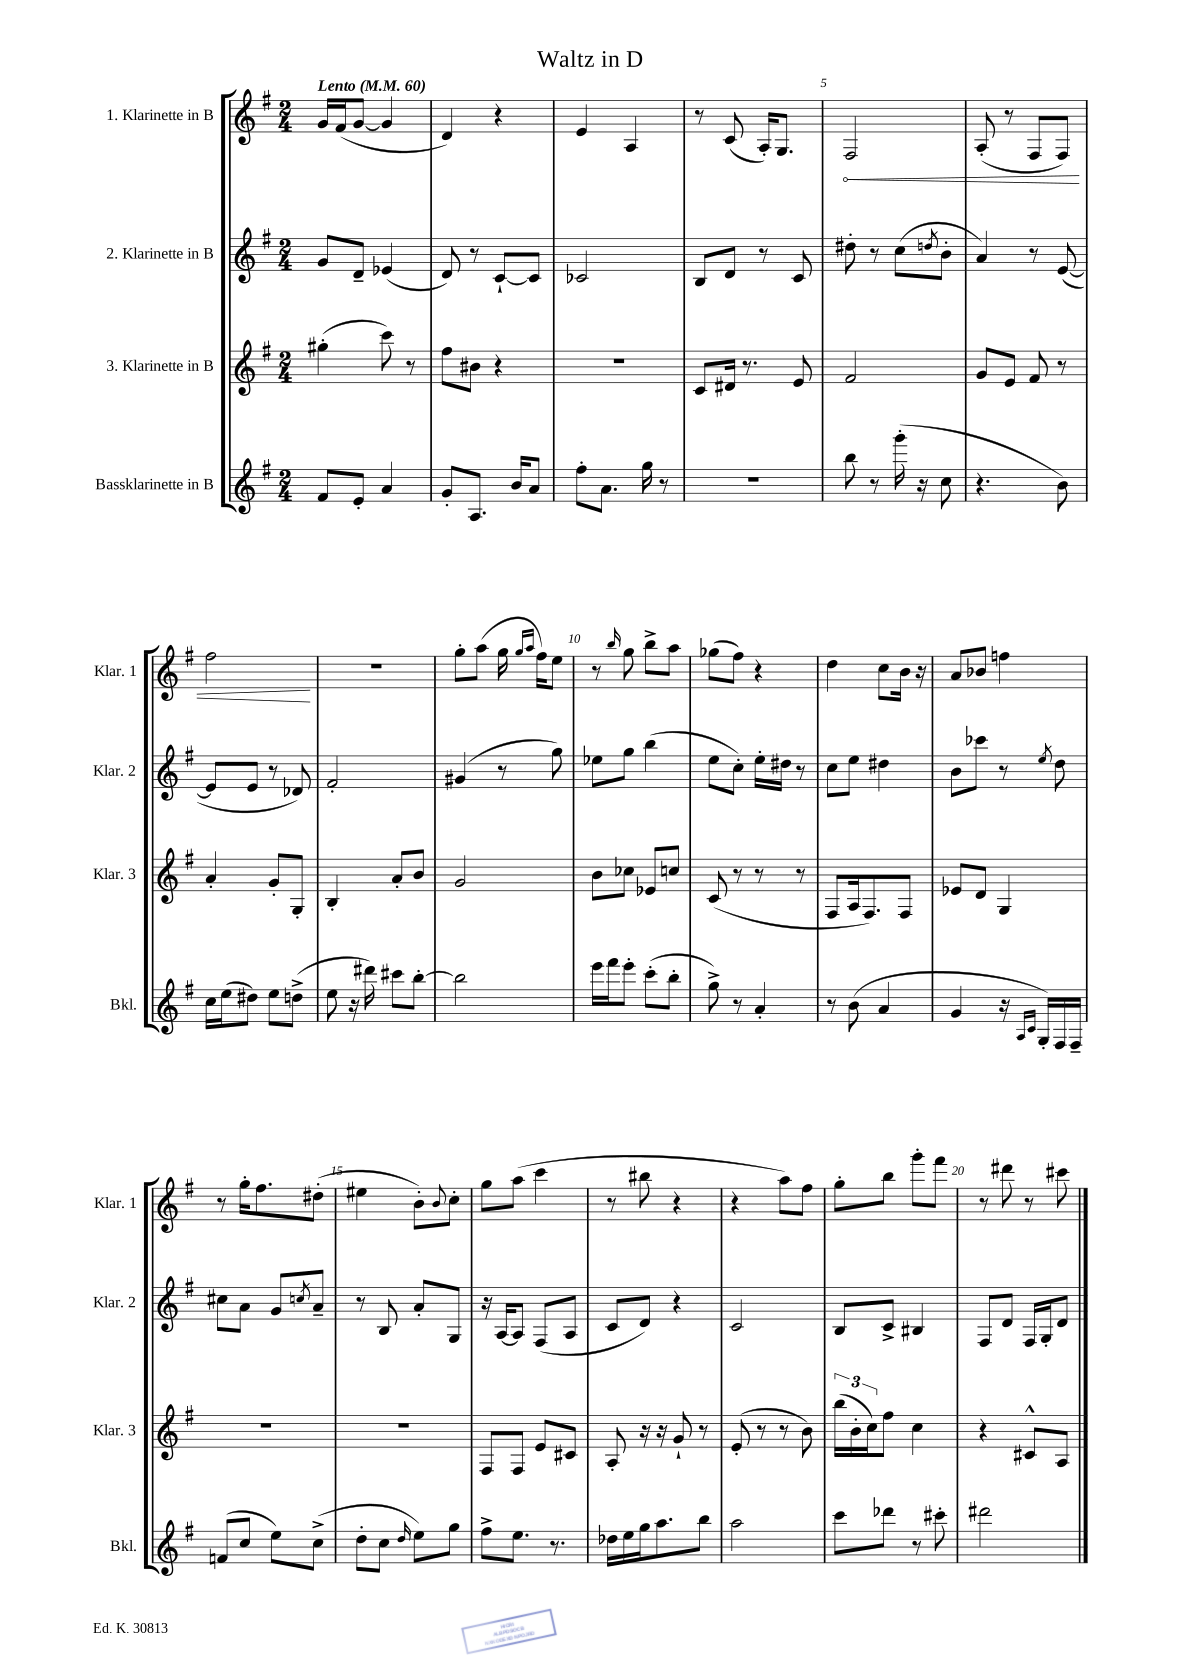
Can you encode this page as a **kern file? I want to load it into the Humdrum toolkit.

**kern	**kern	**kern	**kern	**dynam
*part4	*part3	*part2	*part1	*part1
*staff4	*staff3	*staff2	*staff1	*staff1
*I"Bassklarinette in B	*I"3. Klarinette in B	*I"2. Klarinette in B	*I"1. Klarinette in B	*
*I'Bkl.	*I'Klar. 3	*I'Klar. 2	*I'Klar. 1	*
*clefG2	*clefG2	*clefG2	*clefG2	*
*k[f#]	*k[f#]	*k[f#]	*k[f#]	*
*M2/4	*M2/4	*M2/4	*M2/4	*
*MM60	*MM60	*MM60	*MM60	*
=1	=1	=1	=1	=1
!	!	!	!LO:TX:a:B:t=Lento	!
8f#/L	(4gg#X'\	8g/L	16g/LL	.
.	.	.	(16f#/J	.
8e'/J	.	8d~/J	[8g/J	.
4a/	8ccc\)	(4e-X/	4g/]	.
.	8r	.	.	.
=2	=2	=2	=2	=2
8g'/L	8ff#\L	8d/)	4d/)	.
8.A/J	8b#X\J	8r	.	.
.	4r	[8c`/L	4r	.
16b/KL	.	.	.	.
8a/J	.	8c/J]	.	.
=3	=3	=3	=3	=3
8ff#'\L	2r	2c-X/	4e/	.
8.a\J	.	.	.	.
.	.	.	4A/	.
16gg\	.	.	.	.
8r	.	.	.	.
=4	=4	=4	=4	=4
2r	8c/L	8B/L	8r	.
.	16d#X/Jk	8d/J	(8c/	.
.	8.r	.	.	.
.	.	8r	16A'/KL)	.
.	.	.	8.G/J	.
.	8e/	8c/	.	.
=5	=5	=5	=5	=5
!	!	!	!	!LO:HP:b
8bb\	2f#/	8dd#X'\	2F#/	<
8r	.	8r	.	.
(16ggg'\	.	(8cc\L	.	.
16r	.	.	.	.
.	.	8qddn/	.	.
8cc\	.	8b'\J	.	.
=6	=6	=6	=6	=6
4.r	8g/L	4a/)	(8A'/	.
.	8e/J	.	8r	.
.	8f#/	8r	8F#/L	.
8b\)	8r	([8e/	8F#/J)	.
!!LO:LB:g=z
=7	=7	=7	=7	=7
16cc\LL	4a'/	8e/L]	2ff#\	.
(16ee\J	.	.	.	.
8dd#X\J)	.	8e/J	.	.
8ee\L	8g'/L	8r	.	.
(8ddn^\J	8G'/J	8d-X/)	.	.
.	.	.	.	[
=8	=8	=8	=8	=8
8ee\	4B'/	2f#'/	2r	.
16r	.	.	.	.
16ddd#X\)	.	.	.	.
8ccc#X\L	8a'/L	.	.	.
[8bb'\J	8b/J	.	.	.
=9	=9	=9	=9	=9
2bb\]	2g/	(4g#X/	8gg'\L	.
.	.	.	(8aa\J	.
.	.	8r	16gg\	.
.	.	.	16qqgg/LL	.
.	.	.	16qqaa/JJ	.
.	.	.	16ff#\KL)	.
.	.	8gg\)	8ee\J	.
=10	=10	=10	=10	=10
16eee\LL	8b\L	8ee-X\L	8r	.
16fff#\J	.	.	.	.
.	.	.	16qqbb/	.
8eee'\J	8cc-X\J	8gg\J	8gg\	.
(8ccc'\L	8e-X/L	(4bb\	8bb^\L	.
8bb'\J	8ccn/J	.	8aa\J	.
=11	=11	=11	=11	=11
8gg^\)	(8c/	8ee\L	(8gg-X\L	.
8r	8r	8cc'\J)	8ff#\J)	.
4a'/	8r	16ee'\LL	4r	.
.	.	16dd#X\JJ	.	.
.	8r	8r	.	.
=12	=12	=12	=12	=12
8r	8F#/L	8cc\L	4dd\	.
(8b\	16A/k	8ee\J	.	.
.	8.F#/)	.	.	.
4a/	.	4dd#X\	8cc\L	.
.	8F#/J	.	16b\Jk	.
.	.	.	16r	.
=13	=13	=13	=13	=13
4g/	8e-X/L	8b\L	8a/L	.
.	8d/J	8ccc-X\J	8b-X/J	.
16r	4G/	8r	4ffn\	.
16qqA/LL	.	.	.	.
16qqc/JJ	.	.	.	.
16G'/LL)	.	.	.	.
.	.	8qee/	.	.
16F#/	.	8dd\	.	.
16F#~/JJ	.	.	.	.
!!LO:LB:g=z
=14	=14	=14	=14	=14
(8fn/L	2r	8cc#X\L	8r	.
8cc/J	.	8a\J	16gg'\KL	.
.	.	.	8.ff#\	.
8ee\L)	.	8g/L	.	.
.	.	8qccn/	.	.
(8cc^\J	.	8a~/J	(8dd#X'\J	.
=15	=15	=15	=15	=15
8dd'\L	2r	8r	4ee#X\	.
8cc\J	.	8B/	.	.
16qqdd/	.	.	.	.
8ee\L)	.	8a'/L	8b'\L)	.
.	.	.	8qqb/	.
8gg\J	.	8G/J	8cc'\J	.
=16	=16	=16	=16	=16
8ff#^\L	8F#/L	16r	8gg\L	.
.	.	[16A/KL	.	.
8.ee\J	8F#/J	8A/J]	(8aa\J	.
.	8e/L	(8F#/L	4ccc\	.
8.r	.	.	.	.
.	8c#X/J	8A/J	.	.
=17	=17	=17	=17	=17
16dd-X\LL	8A'/	8c/L	8r	.
16ee\	.	.	.	.
16gg\J	16r	8d/J)	8bb#X\	.
8.aa\	16r	.	.	.
.	8g`/	4r	4r	.
8bb\J	8r	.	.	.
=18	=18	=18	=18	=18
2aa\	(8e'/	2c/	4r	.
.	8r	.	.	.
.	8r	.	8aa\L)	.
.	8b\)	.	8ff#\J	.
=19	=19	=19	=19	=19
8ccc\L	(24bb\LL	8B/L	8gg'\L	.
.	24b'\	.	.	.
.	24cc\J)	.	.	.
8ddd-X\J	8ff#\J	8c^/J	8bb\J	.
8r	4cc\	4B#X/	8ggg'\L	.
8ccc#X'\	.	.	8fff#\J	.
=20	=20	=20	=20	=20
2ddd#X\	4r	8F#/L	8r	.
.	.	8d/J	8ddd#X\	.
.	8c#X^^/L	16F#/LL	8r	.
.	.	16G'/J	.	.
.	8A/J	8d/J	8ccc#X\	.
==	==	==	==	==
*-	*-	*-	*-	*-
